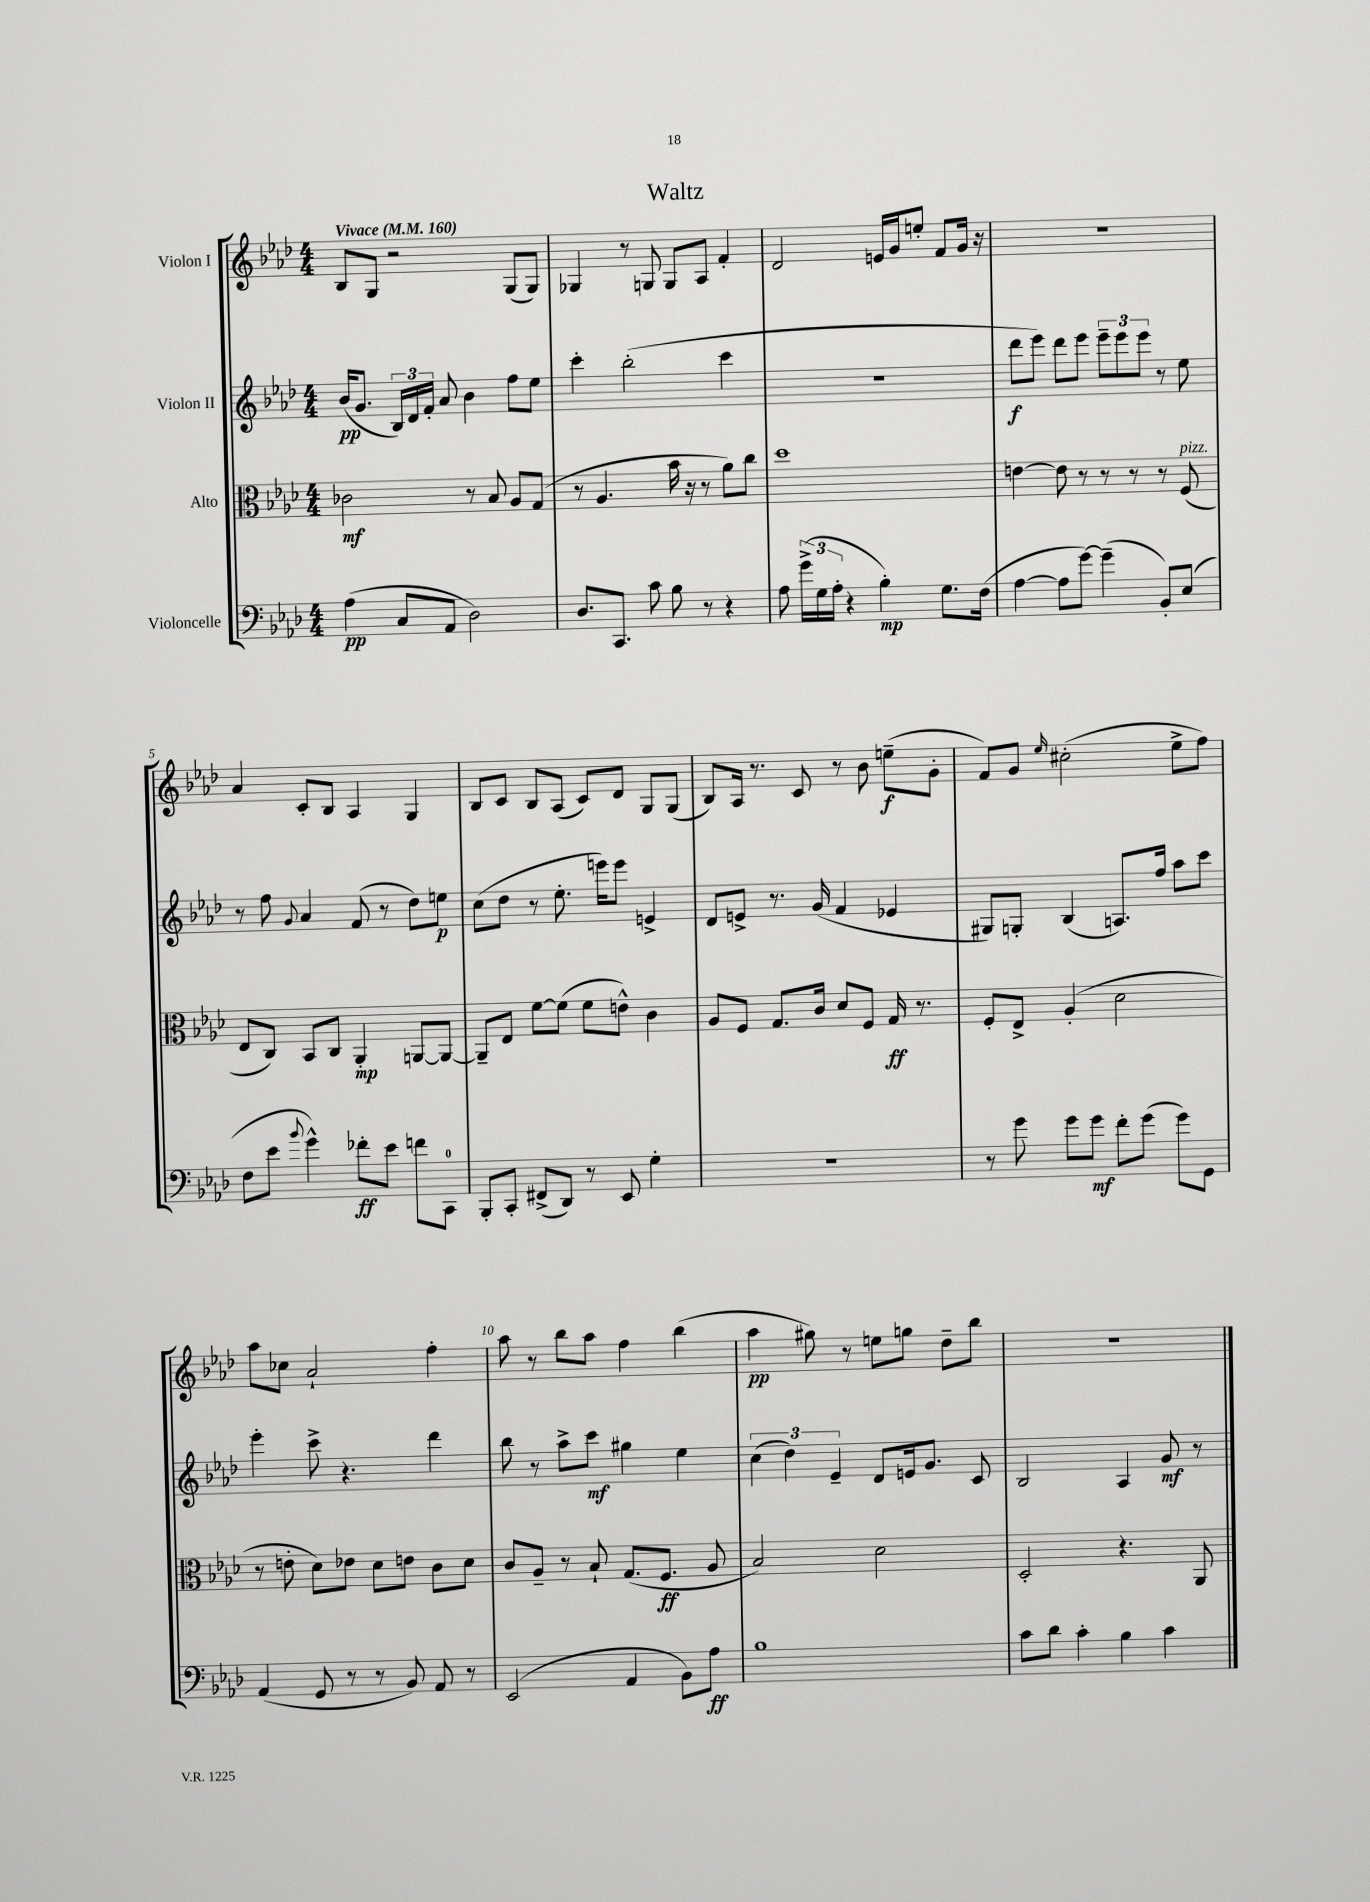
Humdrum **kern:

**kern	**dynam	**kern	**dynam	**kern	**dynam	**kern	**dynam
*part4	*part4	*part3	*part3	*part2	*part2	*part1	*part1
*staff4	*staff4	*staff3	*staff3	*staff2	*staff2	*staff1	*staff1
*I"Violoncelle	*	*I"Alto	*	*I"Violon II	*	*I"Violon I	*
*clefF4	*	*clefC3	*	*clefG2	*	*clefG2	*
*k[b-e-a-d-]	*	*k[b-e-a-d-]	*	*k[b-e-a-d-]	*	*k[b-e-a-d-]	*
*M4/4	*	*M4/4	*	*M4/4	*	*M4/4	*
*MM160	*	*MM160	*	*MM160	*	*MM160	*
=1	=1	=1	=1	=1	=1	=1	=1
!	!	!	!	!	!	!LO:TX:a:B:t=Vivace	!
(4A-\	pp	2c-X\	mf	(16b-/KL	pp	8B-/L	.
.	.	.	.	8.g/J	.	.	.
.	.	.	.	.	.	8G/J	.
8C/L	.	.	.	24B-/LL)	.	2r	.
.	.	.	.	24d-/	.	.	.
.	.	.	.	24f'/JJ	.	.	.
8AA-/J	.	.	.	8a-/	.	.	.
2D-\)	.	8r	.	4b-\	.	.	.
.	.	8B-/	.	.	.	.	.
.	.	8A-/L	.	8ff\L	.	(8G/L	.
.	.	(8G/J	.	8ee-\J	.	8G/J)	.
=2	=2	=2	=2	=2	=2	=2	=2
8.D-/L	.	8r	.	4ccc'\	.	4G-X/	.
.	.	4.A-/	.	.	.	.	.
8.CC/J	.	.	.	.	.	.	.
.	.	.	.	(2bb-'\	.	8r	.
8c\	.	.	.	.	.	8Gn/	.
8B-\	.	16b-\	.	.	.	8G/L	.
.	.	16r	.	.	.	.	.
8r	.	8r	.	.	.	8A-/J	.
4r	.	8a-\L)	.	4ccc\	.	4f'/	.
.	.	8cc\J	.	.	.	.	.
=3	=3	=3	=3	=3	=3	=3	=3
8A-\	.	1dd-	.	1r	.	2d-/	.
(24g^\LL	.	.	.	.	.	.	.
24G\	.	.	.	.	.	.	.
24A-'\JJ	.	.	.	.	.	.	.
4r	.	.	.	.	.	.	.
4B-'\)	mp	.	.	.	.	16en/LL	.
.	.	.	.	.	.	16g/J	.
.	.	.	.	.	.	8een'/J	.
8.G\L	.	.	.	.	.	8f/L	.
.	.	.	.	.	.	16g/Jk	.
(16F\Jk	.	.	.	.	.	16r	.
=4	=4	=4	=4	=4	=4	=4	=4
[4A-\	.	[4en\	.	8ddd-\L	f	1r	.
.	.	.	.	8eee-\J)	.	.	.
8A-\L]	.	8e\]	.	8ddd-\L	.	.	.
[8g\J)	.	8r	.	8eee-\J	.	.	.
(4g~\]	.	8r	.	12eee-~\L	.	.	.
.	.	.	.	12eee-\	.	.	.
.	.	8r	.	.	.	.	.
.	.	.	.	12eee-\J	.	.	.
8BB-'/L)	.	8r	.	8r	.	.	.
!	!	!LO:TX:a:i:t=pizz.	!	!	!	!	!
(8E-/J	.	(8F/	.	8ee-\	.	.	.
!!LO:LB:g=z
=5	=5	=5	=5	=5	=5	=5	=5
8F\L	.	8E-/L	.	8r	.	4a-/	.
8e-\J	.	8C/J)	.	8ff\	.	.	.
8qqb-/	.	.	.	8qqg/	.	.	.
4g^^\)	.	8BB-/L	.	4a-/	.	8c'/L	.
.	.	8C/J	.	.	.	8B-/J	.
8f-X'\L	ff	4AA-'/	mp	(8f/	.	4A-/	.
8e-\J	.	.	.	8r	.	.	.
8fn\L	.	[8AAn/L	.	8dd-\L)	.	4G/	.
8CC\J	.	8AA/J_	.	8een\J	p	.	.
=6	=6	=6	=6	=6	=6	=6	=6
8BBB-'/L	.	8AA~/L]	.	(8cc\L	.	8B-/L	.
8CC'/J	.	8E-/J	.	8dd-\J	.	8c/J	.
(8FF#X^/L	.	[8f\L	.	8r	.	8B-/L	.
8DD-/J)	.	(8f\J]	.	8.ee-'\	.	(8A-/J	.
8r	.	8f\L	.	.	.	8c/L)	.
.	.	.	.	16eeen\KL)	.	.	.
8EE-/	.	8en^^\J)	.	8eee\J	.	8d-/J	.
4G'\	.	4c\	.	4en^/	.	8G/L	.
.	.	.	.	.	.	(8G/J	.
=7	=7	=7	=7	=7	=7	=7	=7
1r	.	8A-/L	.	8d-/L	.	8B-/L)	.
.	.	8F/J	.	8en^/J	.	16A-/Jk	.
.	.	.	.	.	.	8.r	.
.	.	8.G/L	.	8.r	.	.	.
.	.	.	.	.	.	8c/	.
.	.	16c/Jk	.	(16g/	.	.	.
.	.	8d-/L	.	4f/	.	8r	.
.	.	8F/J	.	.	.	8b-\	.
.	.	16G/	ff	4e-X/	.	(8een~\L	f
.	.	8.r	.	.	.	.	.
.	.	.	.	.	.	8g'\J	.
=8	=8	=8	=8	=8	=8	=8	=8
8r	.	8F'/L	.	8G#X/L)	.	8f/L)	.
8g\	.	8E-^/J	.	8Gn'/J	.	8g/J	.
.	.	.	.	.	.	16qqee-/	.
8g\L	.	(4A-'/	.	(4B-/	.	(2cc#X'\	.
8g\J	mf	.	.	.	.	.	.
8f'\L	.	2d-\	.	8.An/L)	.	.	.
(8g\J	.	.	.	.	.	.	.
.	.	.	.	16ff/Jk	.	.	.
8g\L)	.	.	.	8aa-\L	.	8ee-^\L	.
8GG\J	.	.	.	8ccc\J	.	8ff\J)	.
!!LO:LB:g=z
=9	=9	=9	=9	=9	=9	=9	=9
(4AA-/	.	8r	.	4eee-'\	.	8aa-\L	.
.	.	8en'\	.	.	.	8cc-X\J	.
8GG/	.	8d-\L)	.	8ccc^\	.	2a-`/	.
8r	.	8e-X\J	.	4.r	.	.	.
8r	.	8d-\L	.	.	.	.	.
8BB-/)	.	8en\J	.	.	.	.	.
8AA-/	.	8c\L	.	4ddd-\	.	4ff'\	.
8r	.	8d-\J	.	.	.	.	.
=10	=10	=10	=10	=10	=10	=10	=10
(2EE-/	.	8c/L	.	8bb-\	.	8aa-\	.
.	.	8A-~/J	.	8r	.	8r	.
.	.	8r	.	8aa-^\L	.	8bb-\L	.
.	.	8B-`/	.	8ccc\J	mf	8aa-\J	.
4AA-/	.	(8.G/L	.	4gg#X\	.	4ff\	.
.	.	8.F/J	ff	.	.	.	.
8BB-\L)	.	.	.	4ee-\	.	(4bb-\	.
8A-\J	ff	8A-/	.	.	.	.	.
=11	=11	=11	=11	=11	=11	=11	=11
1B-	.	2B-/)	.	(6cc\	.	4aa-\	pp
.	.	.	.	6dd-\)	.	.	.
.	.	.	.	.	.	8gg#X\)	.
.	.	.	.	6e-~/	.	.	.
.	.	.	.	.	.	8r	.
.	.	2d-\	.	8d-/L	.	8een\L	.
.	.	.	.	16en/k	.	8ggn\J	.
.	.	.	.	8.g/J	.	.	.
.	.	.	.	.	.	8dd-~\L	.
.	.	.	.	8c/	.	8bb-\J	.
=12	=12	=12	=12	=12	=12	=12	=12
8c\L	.	2D-'/	.	2B-/	.	1r	.
8d-\J	.	.	.	.	.	.	.
4c'\	.	.	.	.	.	.	.
4B-\	.	4.r	.	4A-/	.	.	.
4c\	.	.	.	8g/	mf	.	.
.	.	8AA-/	.	8r	.	.	.
==	==	==	==	==	==	==	==
*-	*-	*-	*-	*-	*-	*-	*-
